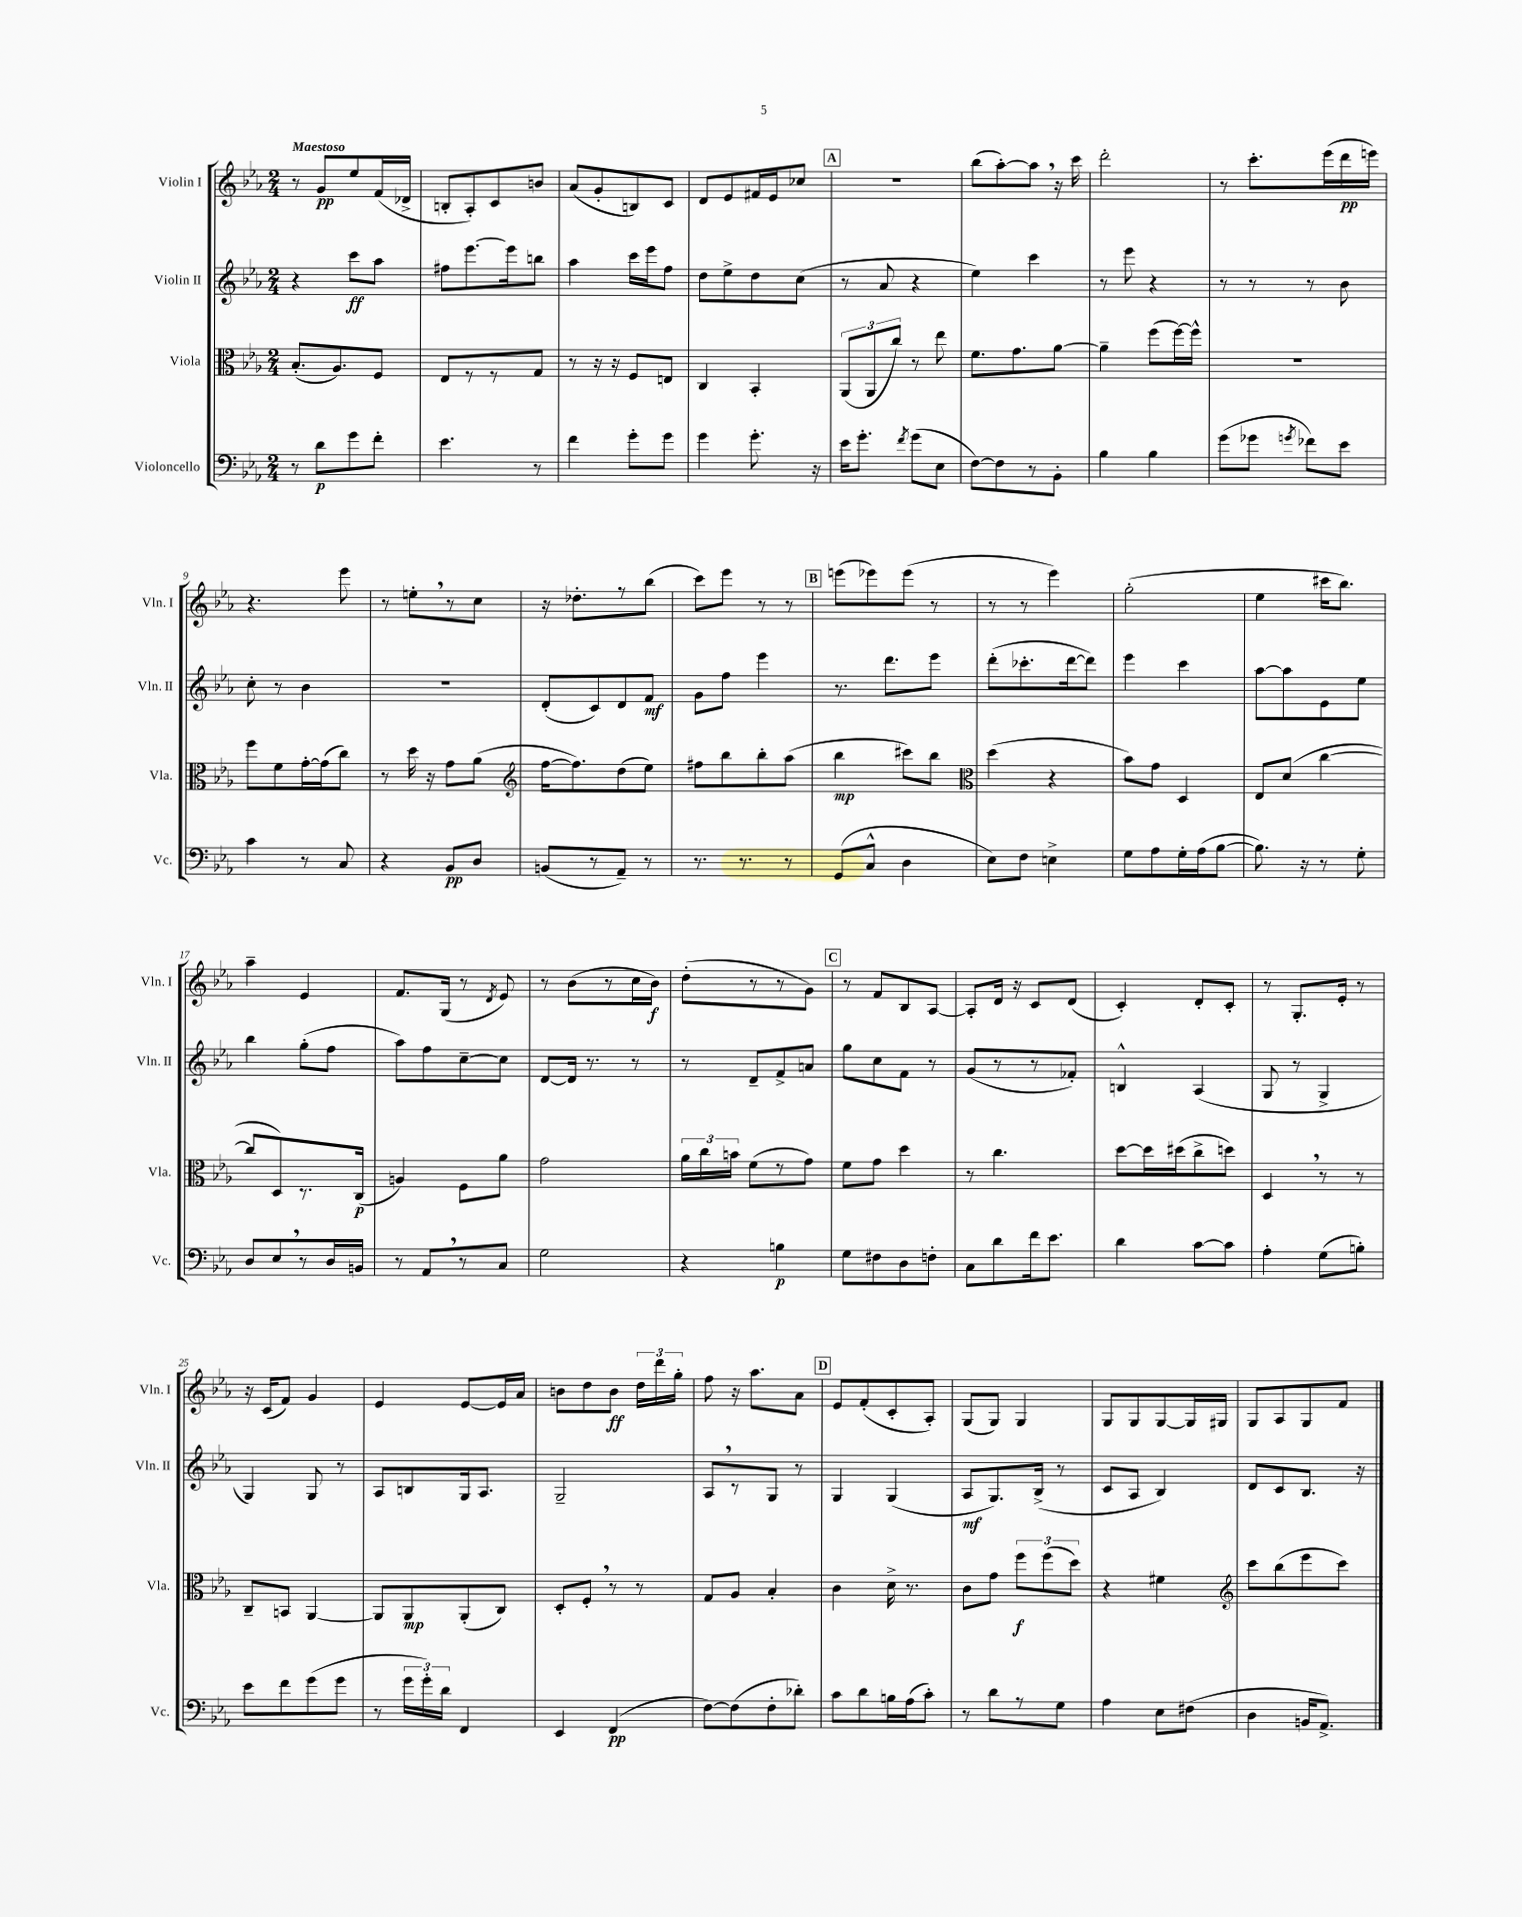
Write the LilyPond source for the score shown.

<<
\new StaffGroup <<
\new Staff = "s0" \with { instrumentName = "Violin I" shortInstrumentName = "Vln. I" } {
    \clef treble \key ees \major \numericTimeSignature \time 2/4 \tempo "Maestoso"
    \autoBeamOff r8 g'8[\pp ees''8 f'16( des'16]-> |
    b8[-. aes8-.) c'8 b'8] |
    aes'8[( g'8-. b8) c'8] |
    d'8[ ees'8 fis'16 ees'16 ces''8] |
    \mark \markup { \box "A" } R2 |
    bes''8[( aes''8~-.) aes''8] \breathe r16 c'''16 |
    d'''2-. |
    r8 c'''8.[-. ees'''16( d'''16\pp e'''16]) |
    r4. ees'''8 |
    r8 e''8[-. \breathe r8 c''8] |
    r16 des''8.[-. r8 bes''8]( |
    c'''8[) ees'''8] r8 r8 |
    \mark \markup { \box "B" } e'''8[( ees'''8) ees'''8]( r8 |
    r8 r8 ees'''4) |
    g''2-.( |
    ees''4 cis'''16[ bes''8.]) |
    aes''4-- ees'4 |
    f'8.[ g16]( r8 \acciaccatura { d'8 } ees'8) |
    r8 bes'8[( r8 c''16 bes'16]\f) |
    d''8[-.( r8 r8 g'8]) |
    \mark \markup { \box "C" } r8 f'8[ bes8 aes8]~ |
    aes8[-. d'16] r16 c'8[ d'8]( |
    c'4-.) d'8[-. c'8]-. |
    r8 g8.[-. ees'16]-. r8 |
    r16 c'16[( f'8]) g'4 |
    ees'4 ees'8[~ ees'16 aes'16] |
    b'8[ d''8 b'8]\ff \tuplet 3/2 { d''16[ d'''16 g''16]-. } |
    f''8 r16 aes''8.[ aes'8] |
    \mark \markup { \box "D" } ees'8[ f'8-.( c'8-. aes8]-.) |
    g8[( g8]) g4 |
    g8[ g8 g8~ g16 gis16] |
    g8[ aes8 g8 f'8] \bar "|." |
}
\new Staff = "s1" \with { instrumentName = "Violin II" shortInstrumentName = "Vln. II" } {
    \clef treble \key ees \major \numericTimeSignature \time 2/4
    \autoBeamOff r4 c'''8[\ff aes''8] |
    fis''8[ ees'''8.~ ees'''16 b''8] |
    aes''4 c'''16[ ees'''16 f''8] |
    d''8[ ees''8-> d''8 c''8]( |
    \mark \markup { \box "A" } r8 aes'8 r4 |
    ees''4) c'''4 |
    r8 ees'''8 r4 |
    r8 r8 r8 bes'8 |
    c''8-. r8 bes'4 |
    R2 |
    d'8[-.( c'8) d'8 f'8]\mf |
    g'8[ f''8] ees'''4 |
    \mark \markup { \box "B" } r8. d'''8.[ ees'''8] |
    d'''8[-.( ces'''8.-. d'''16~ d'''8]) |
    ees'''4 c'''4 |
    aes''8[~ aes''8 ees'8 ees''8] |
    bes''4 g''8[-.( f''8] |
    aes''8[) f''8 c''8~-- c''8] |
    d'8[~ d'16] r8. r8 |
    r8 d'8[-- f'8-> a'8] |
    \mark \markup { \box "C" } g''8[ c''8 f'8] r8 |
    g'8[( r8 r8 fes'8]-.) |
    b4-^ aes4( |
    g8 r8 g4-> |
    g4) g8 r8 |
    aes8[ b8 g16 aes8.] |
    g2-- |
    aes8[ \breathe r8 g8] r8 |
    \mark \markup { \box "D" } g4 g4( |
    aes8[\mf g8.) bes16]->( r8 |
    c'8[ aes8] bes4) |
    d'8[ c'8 bes8.] r16 \bar "|." |
}
\new Staff = "s2" \with { instrumentName = "Viola" shortInstrumentName = "Vla." } {
    \clef alto \key ees \major \numericTimeSignature \time 2/4
    \autoBeamOff bes8.[-.( aes8.) f8] |
    ees8[ r8 r8 g8] |
    r8 r16 r16 f8[ e8] |
    c4 bes,4-. |
    \mark \markup { \box "A" } \tuplet 3/2 { aes,8[( aes,8 c''8]) } r8 ees''8 |
    f'8.[ g'8. aes'8]~ |
    aes'4-- f''8[( f''16~) f''16]-^ |
    r2 |
    f''8[ f'8 g'16~-. g'16( c''8]) |
    r8 d''16 r16 g'8[ aes'8]( |
    \clef treble f''16[~ f''8.) d''8( ees''8]) |
    fis''8[ bes''8 bes''8-. aes''8]( |
    \mark \markup { \box "B" } bes''4\mp cis'''8[) bes''8] |
    \clef alto d''4( r4 |
    bes'8[) g'8] d4 |
    ees8[ d'8]( c''4~ |
    c''8[ d8) r8. c16]\p( |
    a4) f8[ aes'8] |
    g'2 |
    \tuplet 3/2 { aes'16[ c''16 b'16] } f'8[( r8 g'8]) |
    \mark \markup { \box "C" } f'8[ g'8] d''4 |
    r8 c''4. |
    d''8[~ d''16 dis''16( c''8-> d''8]) |
    d4 \breathe r8 r8 |
    c8[-- b,8] aes,4~ |
    aes,8[ aes,8\mp aes,8-.( c8]) |
    d8[-. f8]-. \breathe r8 r8 |
    g8[ aes8] bes4-. |
    \mark \markup { \box "D" } c'4 d'16-> r8. |
    c'8[ g'8] \tuplet 3/2 { f''8[\f f''8( d''8]) } |
    r4 fis'4 |
    \clef treble c'''8[ bes''8( ees'''8 c'''8]) \bar "|." |
}
\new Staff = "s3" \with { instrumentName = "Violoncello" shortInstrumentName = "Vc." } {
    \clef bass \key ees \major \numericTimeSignature \time 2/4
    \autoBeamOff r8 d'8[\p g'8 f'8]-. |
    ees'4. r8 |
    f'4 g'8[-. g'8] |
    g'4 g'8.-. r16 |
    \mark \markup { \box "A" } ees'16[ g'8.]-. \acciaccatura { f'8 } g'8[( ees8] |
    f8[~) f8 r8 bes,8]-. |
    bes4 bes4 |
    g'8[( ges'8] \acciaccatura { g'8 } fes'8[) ees'8] |
    c'4 r8 c8 |
    r4 bes,8[\pp d8] |
    b,8[( r8 aes,8]--) r8 |
    r8. r8. r8 |
    \mark \markup { \box "B" } g,8[( c8]-^ d4 |
    ees8[) f8] e4-> |
    g8[ aes8 g16-. aes16( bes8]~ |
    bes8.) r16 r8 g8-. |
    d8[ ees8 \breathe r8 d16 b,16] |
    r8 aes,8[ \breathe r8 c8] |
    g2 |
    r4 b4\p |
    \mark \markup { \box "C" } g8[ fis8 d8 f8]-. |
    c8[ d'8 f'16 ees'8.] |
    d'4 c'8[~ c'8] |
    aes4-. g8[( b8]-.) |
    ees'8[ f'8 g'8( g'8] |
    r8 \tuplet 3/2 { g'16[ g'16-.) d'16] } f,4 |
    ees,4 f,4\pp( |
    f8[~) f8( f8-. des'8]-.) |
    \mark \markup { \box "D" } c'8[ d'8 b16 aes16( c'8]-.) |
    r8 d'8[ r8 g8] |
    aes4 ees8[ fis8]( |
    d4 b,16[ aes,8.]->) \bar "|." |
}
>>
>>
